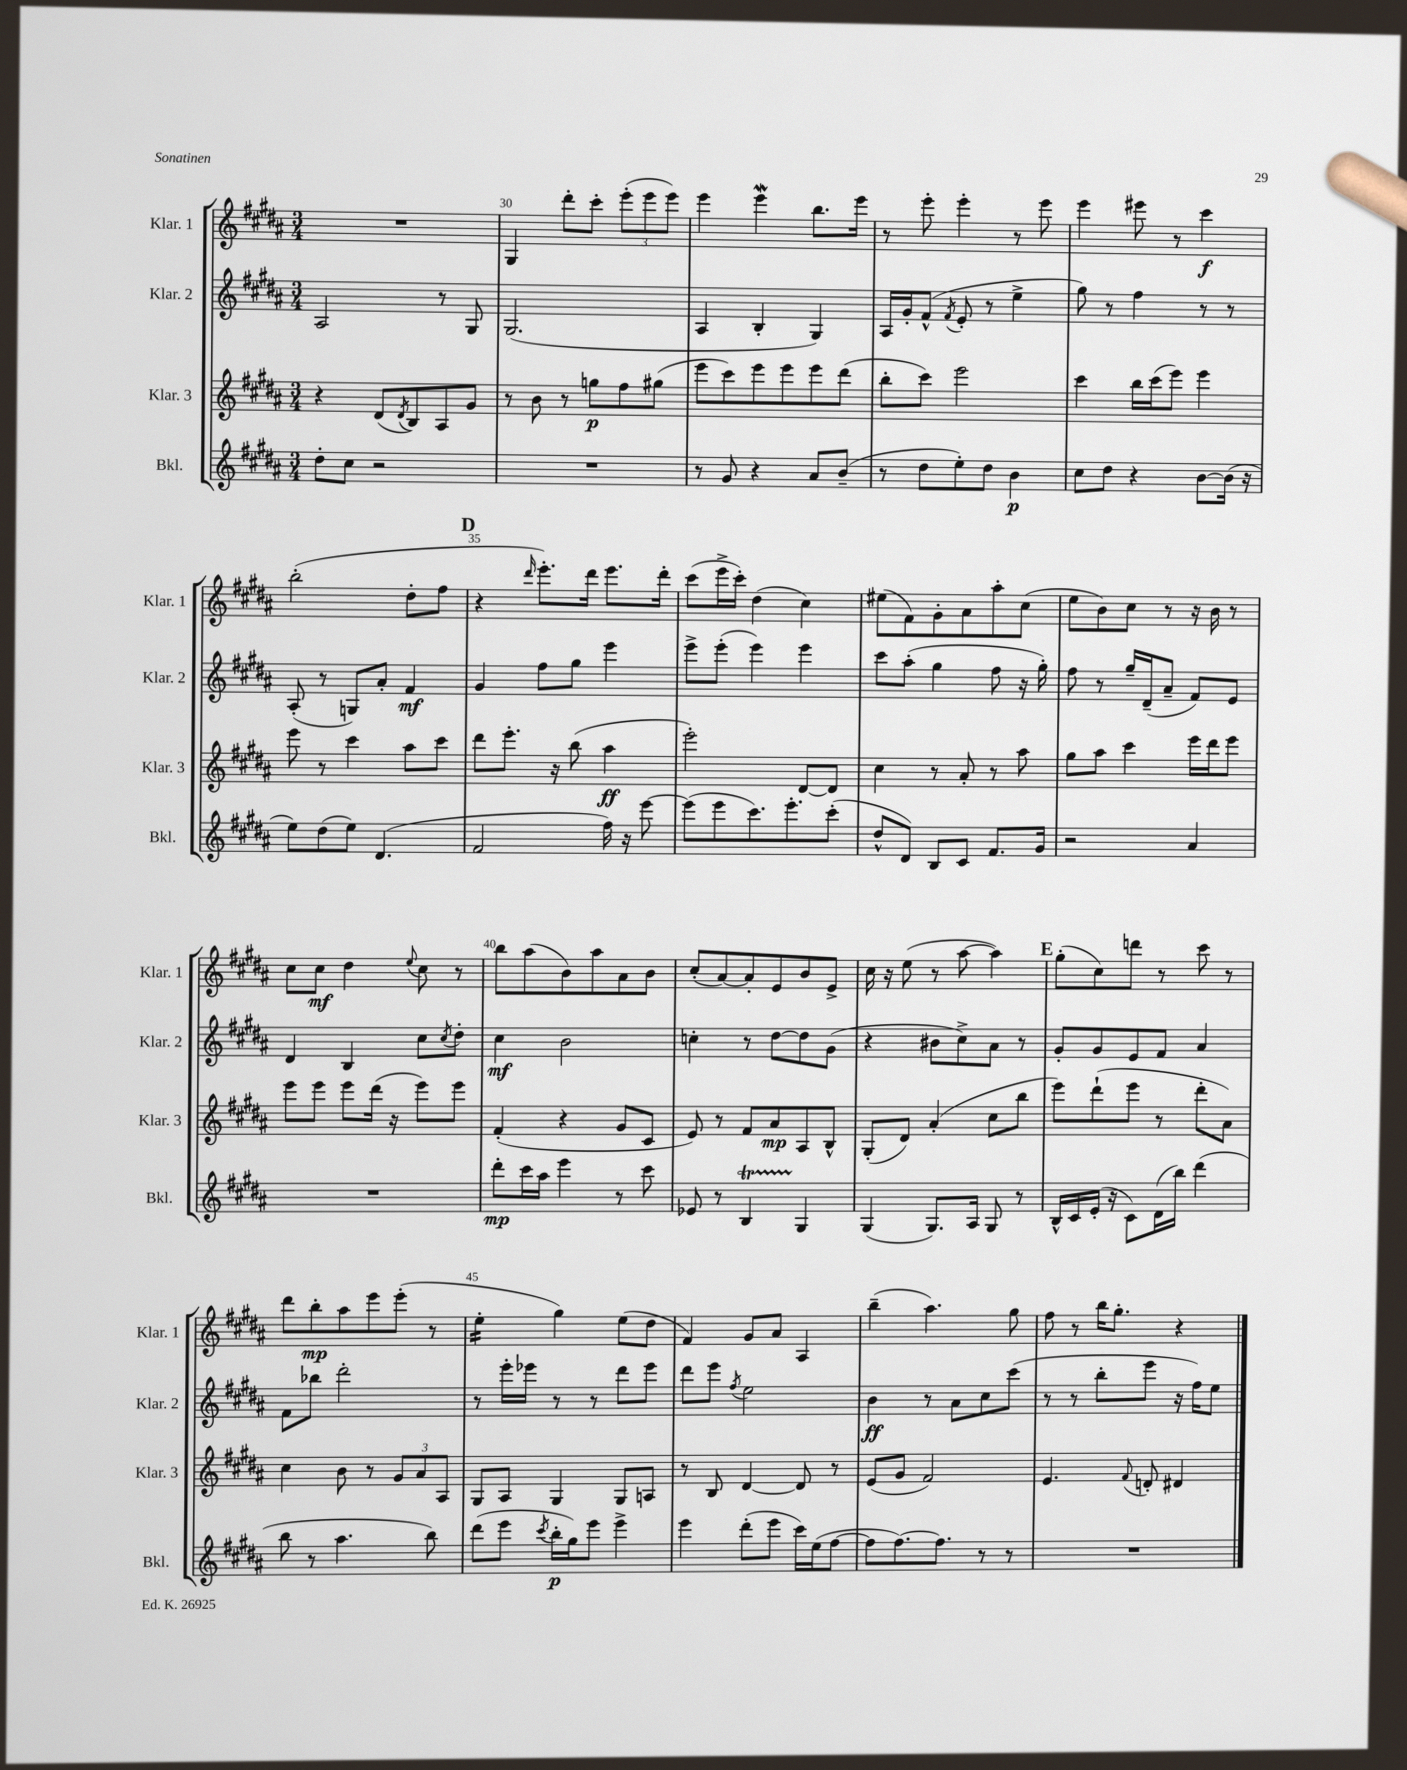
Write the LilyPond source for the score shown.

<<
\new StaffGroup <<
\new Staff = "s0" \with { instrumentName = "Klar. 1" shortInstrumentName = "Klar. 1" } {
    \clef treble \key b \major \numericTimeSignature \time 3/4
    R2. |
    gis4 dis'''8-. cis'''8-. \tuplet 3/2 { e'''8-.( e'''8 e'''8) } |
    e'''4 e'''4\mordent b''8. e'''16 |
    r8 e'''8-. e'''4-. r8 e'''8 |
    e'''4 eis'''8 r8 cis'''4\f |
    b''2-.( dis''8-. fis''8 |
    \mark \markup { \bold "D" } r4 \grace { dis'''16 } e'''8.-.) dis'''16 e'''8. dis'''16-. |
    cis'''8( e'''16-> cis'''16-.) dis''4( cis''4) |
    eis''8( fis'8) gis'8-. ais'8 ais''8-. cis''8( |
    e''8 b'8) cis''8 r8 r16 b'16 r8 |
    cis''8 cis''8\mf dis''4 \appoggiatura { e''8 } cis''8 r8 |
    b''8 ais''8( b'8) ais''8 ais'8 b'8 |
    cis''8-.( ais'8~) ais'8-. e'8 b'8 e'8-> |
    cis''16 r16 e''8( r8 ais''8~ ais''4) |
    \mark \markup { \bold "E" } gis''8-.( cis''8) d'''8 r8 cis'''8 r8 |
    dis'''8 b''8-.\mp ais''8 e'''8 e'''8-.( r8 |
    e''4:16-. gis''4) e''8( dis''8 |
    fis'4) gis'8 ais'8 ais4 |
    b''4--( ais''4.) gis''8 |
    fis''8 r8 b''16 gis''8.-. r4 \bar "|." |
}
\new Staff = "s1" \with { instrumentName = "Klar. 2" shortInstrumentName = "Klar. 2" } {
    \clef treble \key b \major \numericTimeSignature \time 3/4
    ais2 r8 gis8 |
    gis2.( |
    ais4 b4-. gis4) |
    ais16 gis'16-. fis'8-^( \acciaccatura { fis'8 } e'8-. r8 e''4-> |
    gis''8) r8 fis''4 r8 r8 |
    ais8-.( r8 g8) ais'8-. fis'4\mf |
    \mark \markup { \bold "D" } gis'4 fis''8 gis''8 e'''4 |
    e'''8-> e'''8-.( e'''4) e'''4 |
    cis'''8 ais''8-.( gis''4 fis''8 r16 gis''16-.) |
    fis''8 r8 gis''16-- dis'16--( ais'8-- fis'8) e'8 |
    dis'4 b4 cis''8 \acciaccatura { cis''8 } dis''8-. |
    cis''4\mf b'2 |
    c''4-. r8 dis''8~ dis''8 gis'8( |
    r4 bis'8 cis''8->) ais'8 r8 |
    \mark \markup { \bold "E" } gis'8-. gis'8 e'8 fis'8 ais'4 |
    fis'8 bes''8 dis'''2-. |
    r8 e'''16-. ees'''16 r8 r8 dis'''8 ees'''8 |
    dis'''8 e'''8 \acciaccatura { fis''8 } e''2 |
    b'4\ff r8 ais'8 cis''8 cis'''8( |
    r8 r8 b''8-. e'''8 r16 fis''16) e''8 \bar "|." |
}
\new Staff = "s2" \with { instrumentName = "Klar. 3" shortInstrumentName = "Klar. 3" } {
    \clef treble \key b \major \numericTimeSignature \time 3/4
    r4 dis'8( \acciaccatura { dis'8 } b8) ais8 gis'8 |
    r8 b'8 r8 g''8\p fis''8 gis''8( |
    e'''8 cis'''8) e'''8 e'''8 e'''8 dis'''8( |
    b''8-. cis'''8) e'''2 |
    cis'''4 b''16 cis'''16( e'''8) e'''4 |
    e'''8 r8 cis'''4 ais''8 cis'''8 |
    \mark \markup { \bold "D" } dis'''8 e'''8.-. r16 b''8( ais''4\ff |
    e'''2-.) dis'8~ dis'8 |
    cis''4 r8 ais'8-. r8 ais''8 |
    gis''8 ais''8 cis'''4 e'''16 dis'''16 e'''8 |
    e'''8 e'''8 e'''8 dis'''16( r16 e'''8) e'''8 |
    fis'4-.( r4 gis'8 cis'8 |
    e'8) r8 fis'8 ais'8\mp ais8 b8-^ |
    gis8-.( dis'8) ais'4-.( cis''8 b''8 |
    \mark \markup { \bold "E" } e'''8) dis'''8-!( e'''8 r8 dis'''8-. ais'8) |
    cis''4 b'8 r8 \tuplet 3/2 { gis'8 ais'8 ais8 } |
    gis8 ais8 gis4 gis8 a8 |
    r8 b8 dis'4~ dis'8 r8 |
    e'8( gis'8 fis'2) |
    e'4. \appoggiatura { fis'8 } d'8-. dis'4 \bar "|." |
}
\new Staff = "s3" \with { instrumentName = "Bkl." shortInstrumentName = "Bkl." } {
    \clef treble \key b \major \numericTimeSignature \time 3/4
    dis''8-. cis''8 r2 |
    R2. |
    r8 gis'8 r4 ais'8 b'8--( |
    r8 dis''8 e''8-.) dis''8 b'4\p |
    cis''8 dis''8 r4 b'8~ b'16( r16 |
    e''8) dis''8( e''8) dis'4.( |
    \mark \markup { \bold "D" } fis'2 fis''16) r16 e'''8~ |
    e'''8( e'''8 cis'''8.) e'''8.-. cis'''8-.( |
    dis''8-^ dis'8) b8 cis'8 fis'8. gis'16 |
    r2 ais'4 |
    R2. |
    dis'''8-.\mp cis'''16 ais''16 e'''4 r8 cis'''8 |
    ees'8 r8 b4\startTrillSpan gis4\stopTrillSpan |
    gis4( gis8.) ais16 gis8 r8 |
    \mark \markup { \bold "E" } b16-^ cis'16 e'16-.( r16 cis'8) dis'16( b''16) dis'''4( |
    b''8 r8 ais''4. b''8) |
    dis'''8( e'''8 \acciaccatura { cis'''8 } b''16-.\p gis''16) e'''8 e'''4-> |
    e'''4 dis'''8-.( e'''8 cis'''16) e''16( fis''8~ |
    fis''8 fis''8.~) fis''8. r8 r8 |
    R2. \bar "|." |
}
>>
>>
\layout { \context { \Score currentBarNumber = #29 \override BarNumber.break-visibility = ##(#f #t #t) barNumberVisibility = #(every-nth-bar-number-visible 5) } }
